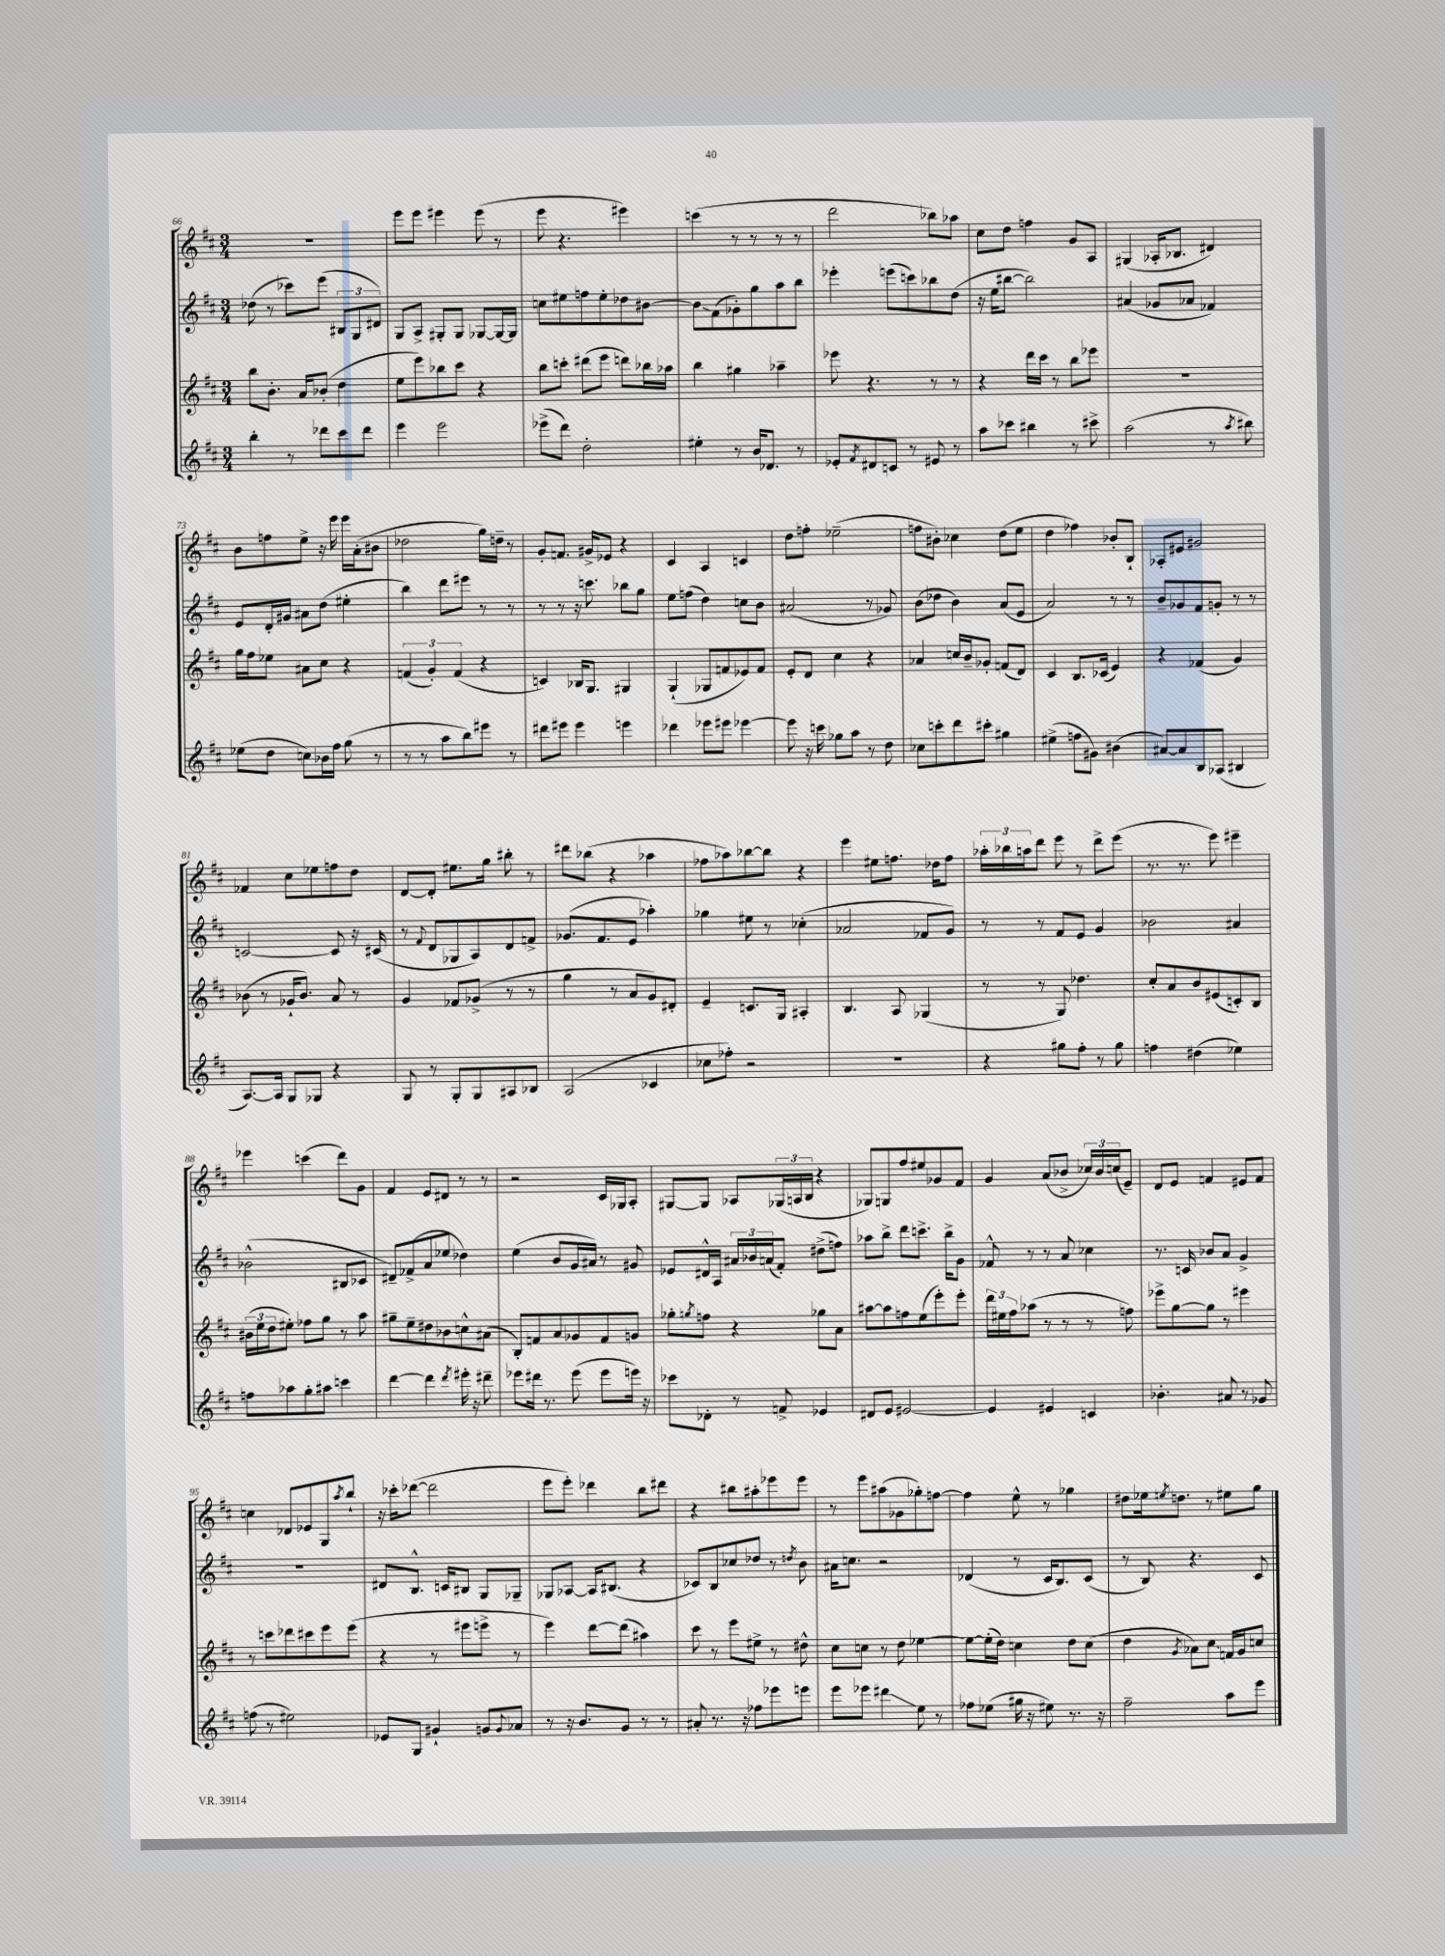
<<
\new StaffGroup <<
\new Staff = "s0" {
    \clef treble \key d \major \numericTimeSignature \time 3/4
    R2. |
    e'''8 e'''8 eis'''4 eis'''8( r8 |
    e'''8 r4. eis'''4) |
    c'''4( r8 r8 r8 r8 |
    d'''2 bes''8) aes''8 |
    cis''8 d''8 f''4 g'8 a8 |
    gis4( aes16-. bes8. dis'4) |
    b'8 f''8 e''8-> r16 e'''16 e'''16 a'16-.( bis'8 |
    des''2 g''16) d''16-- r8 |
    g'8-. f'8. gis'16-> ees'8 r4 |
    cis'4 a4 c'4 |
    d''8 f''8-. ees''2--( |
    f''8 bis'8-.) ces''4 d''8( e''8 |
    d''4 fes''4) bes'8-. b8-! |
    aes8-. eis'8 gis'2 |
    fes'4 cis''8 ees''8 f''8 d''8 |
    d'8~ d'8-. eis''8. g''16 bis''8-. r8 |
    dis'''8 bes''8( r4 aes''4 |
    fes''8 aes''8) bes''8~ bes''8 r4 |
    e'''4 eis''8 f''8. des''16 f''8 |
    \tuplet 3/2 { aes''16-. bes''16 a''16 } d'''8 e'''8 r8 d'''8-> e'''8( |
    r8. r8. e'''8) eis'''4-- |
    ees'''4 c'''4( d'''8) g'8 |
    fis'4 e'8 dis'8 r8 r8 |
    r2 cis'16 ges16 a8-. |
    gis8~ gis8 aes8 \tuplet 3/2 { ges16( a16 b16 } r4 |
    ges8) g8 fis''8 eis''8 ges'8 fis'8 |
    g'4 a'8( bes'8-> \tuplet 3/2 { ces''16) bes'16 c''16( } e'8--) |
    d'8 e'8 f'4 eis'8 f'8 |
    c''4 des'8 ees'8 g8 \acciaccatura { a''8 } b''8-! |
    r16 ces'''16-. des'''8~( des'''2 |
    e'''8 e'''8-.) des'''4 b''8 dis'''8 |
    r4 bis''8 ais''8-. ees'''8 ees'''8 |
    r8 e'''8 ais''8( ges'8 ges''8-.) f''8~ |
    f''4 e''8-^ r8 ges''4 |
    dis''8 ees''16 \acciaccatura { e''8 } d''8. r8 eis''8 g''8 \bar "|." |
}
\new Staff = "s1" {
    \clef treble \key d \major \numericTimeSignature \time 3/4
    des''8( r8 ces'''8) e'''8( \tuplet 3/2 { bis8 g8 dis'8) } |
    g8 a8-> gis8-. gis8 ges8~ ges16~ ges16 |
    c''8 eis''8 f''8 eis''8-. des''8 bis'8~ |
    bis'8\glissando fis'8( ges'8-.) g''8 a''8 b''8 |
    ees'''4-. e'''8( c'''8) bes''8 d''8( |
    r16 e''16 bis''8~ bis''2) |
    ais'4( ges'8 aes'8 fes'4) |
    e'8 d'16-. gis'16 ais'8 d''8( eis''4-. |
    b''4) d'''8 eis'''8 r8 r8 |
    r8 r8 r16 c'''8. bes''8 g''8 |
    e''8 f''8( d''4) c''8 b'8 |
    ais'2( r8 ges'8) |
    b'8( des''8 b'4) a'8( e'8 |
    a'2) r8 r8 |
    b'8-- ges'8 fis'8 g'8-. r8 r8 |
    c'2~ c'8 r16 cis'16( |
    r8 \appoggiatura { fis'8 } d'8 ges8 a8) d'8 f'8-> |
    ges'8.( fis'8. e'8 aes''4-.) |
    ges''4 eis''8 r8 ces''4-.( |
    aes'2 fes'8 g'8) |
    r8 r8 fis'8 e'8 g'4 |
    bes'2 ais'4 |
    bes'2-^( bis8 ces'8 |
    dis'8--) fes'8->( a'8 ees''8 des''4) |
    e''4( b'8 g'16 ais'16) r8 gis'8 |
    ees'8 dis'16-^ a16 \tuplet 3/2 { ais'16 bes'16 a'16( } fis'8-.) dis''8->( f''8) |
    aes''8 b''8-> d'''8 c'''8.-> b''16-> g'8 |
    fes'8-^ r8 r8 a'8 ces''4 |
    r8. c'16 bes'8 a'8 g'4-> |
    R2. |
    dis'8 b8.-^ c'16 bis8 g8 ges8-- |
    ges8 aes8~ aes16 bis8.( r4 |
    ces'8) b8 ces''8 des''8 r8 \acciaccatura { d''8 } b'8 |
    ais'16 c''8. r2 |
    des'4( r8 cis'16 b8.) cis'8( |
    r8 b8) r4. cis'8 \bar "|." |
}
\new Staff = "s2" {
    \clef treble \key d \major \numericTimeSignature \time 3/4
    b''8 b'8.-. a'16 bes'8-.( d''4 |
    e''8 e'''8) bes''8 cis'''8 r4 |
    b''8 c'''8-. dis'''8( e'''8 d'''8) bes''16 aes''16 |
    b''4 gis''4 aes''4-- |
    ees'''8 r4. r8 r8 |
    r4 d'''16 cis'''16 r8 b''8 ees'''8 |
    R2. |
    g''16 fis''16 ees''8 ais'8 cis''8 r4 |
    \tuplet 3/2 { f'4( g'4-.) f'4( } r4 |
    c'4) bes16 g8. gis4 |
    g4-!( ges8 f'8 ees'8) f'8 |
    e'8-. d'8 cis''4 r4 |
    aes'4 c''16 b'16-- ges'8-. f'8( d'8) |
    cis'4 b8. ces'16( e'4) |
    r4 fes'4( g'4) |
    bes'8( r8 ges'16-! bes'8.) a'8 r8 |
    g'4 fes'8 ges'8->( r8 r8 |
    g''4 r8 a'8 g'8) dis'8-. |
    e'4-- c'8. g16 ais4-. |
    b4. a8 ges4( |
    r8 r8 g8) des''4. |
    cis''8-. a'8 b'8 eis'8( c'8-.) b8 |
    \tuplet 3/2 { bis'16( e''16 d''16 } eis''8-.) fes''8 g''8 r8 a''8 |
    gis''8-- e''8-- dis''8 bes'8 c''8-^ ais'8( |
    b8-.) f'8 a'8 ges'8 f'8 g'8 |
    ges''8-. \acciaccatura { g''8 } f''8 r4 ges''8 a'8 |
    ais''8~ ais''8 f''8 e''8( e'''8-.) e'''8-. |
    \tuplet 3/2 { d'''16 eis''16 fis''16 } aes''8( r8 r8 r8 f''8) |
    ees'''8-> g''8~ g''8 r8 eis'''4 |
    r8 c'''8 des'''8 cis'''8 e'''8 e'''8( |
    r4 r8 eis'''8 e'''8-> r8 |
    e'''4) d'''8~ d'''8( ais''4) |
    cis'''8 r8 e'''8 eis''8-> r8 dis''8-^ |
    cis''8 c''8 r8 d''8 ees''4~ |
    ees''8~ ees''16-.( d''16) c''4 d''8 c''8( |
    d''4 \acciaccatura { g'8 } aes'8) cis''8\glissando f'16 g'16 c''8 \bar "|." |
}
\new Staff = "s3" {
    \clef treble \key d \major \numericTimeSignature \time 3/4
    b''4-. r8 des'''8 cis'''8 des'''8 |
    e'''4 e'''2 |
    ees'''8->( d'''8) d''2-. |
    eis''4-. r8 b'16 des'8. r8 |
    ees'8-. \acciaccatura { fis'8 } dis'8 c'8 r8 eis'8 r8 |
    a''8 ces'''8 bis''4 r8 cis'''8-> |
    a''2( r8 \acciaccatura { a''8 } bis''8) |
    ees''8( d''8 c''8) bes'16 fis''16 g''8( r8 |
    r8 r8 a''8 b''8) eis'''8 r8 |
    dis'''8 eis'''8 eis'''4 e'''4 |
    des'''4 ees'''8 eis'''8 ees'''4~ |
    ees'''8 r16 c'''16 ges''8 a''8 r8 d''8 |
    ces''8 c'''8-. d'''8 cis'''8-. gis''4 |
    eis''4->( f''8 gis'8) bis'4( |
    ais'8~) ais'8 b8 aes8( bis4 |
    a8.~) a16 g8 ges8 r4 |
    g8 r8 g8-. g8 ais8 bes8 |
    a2( ces'4 |
    ces''8 fes''8-.) r2 |
    R2. |
    r4 gis''8 fis''8-. r8 gis''8 |
    f''4 dis''4( ees''4) |
    f''8 aes''8 g''8-. ais''8 c'''4 |
    d'''4~ d'''4 \acciaccatura { d'''8 } eis'''16-. r16 dis'''8-- |
    ees'''8 dis'''16 r8. ees'''8( ees'''8 e'''16) r16 |
    ces'''8 des'8-. r8 f'8-> ees'4 |
    dis'8 e'8 eis'2~ |
    eis'4 eis'4 c'4 |
    bes'4.-. ais'8 r8 ges'8 |
    f''8( r8 eis''2) |
    ees'8 g8 gis'4-! g'8 \appoggiatura { g'8 } aes'8 |
    r8 r16 b'8. g'8 r8 r8 |
    ais'8-. r8. r16 fes''8 ees'''8 e'''8 |
    e'''8 ees'''8 dis'''4\glissando e''8 r8 |
    fes''8 ees''8( gis''16 r16 eis''8) r8. r16 |
    fis''2-- a''8 e'''8 \bar "|." |
}
>>
>>
\layout { \context { \Score currentBarNumber = #66 } }
